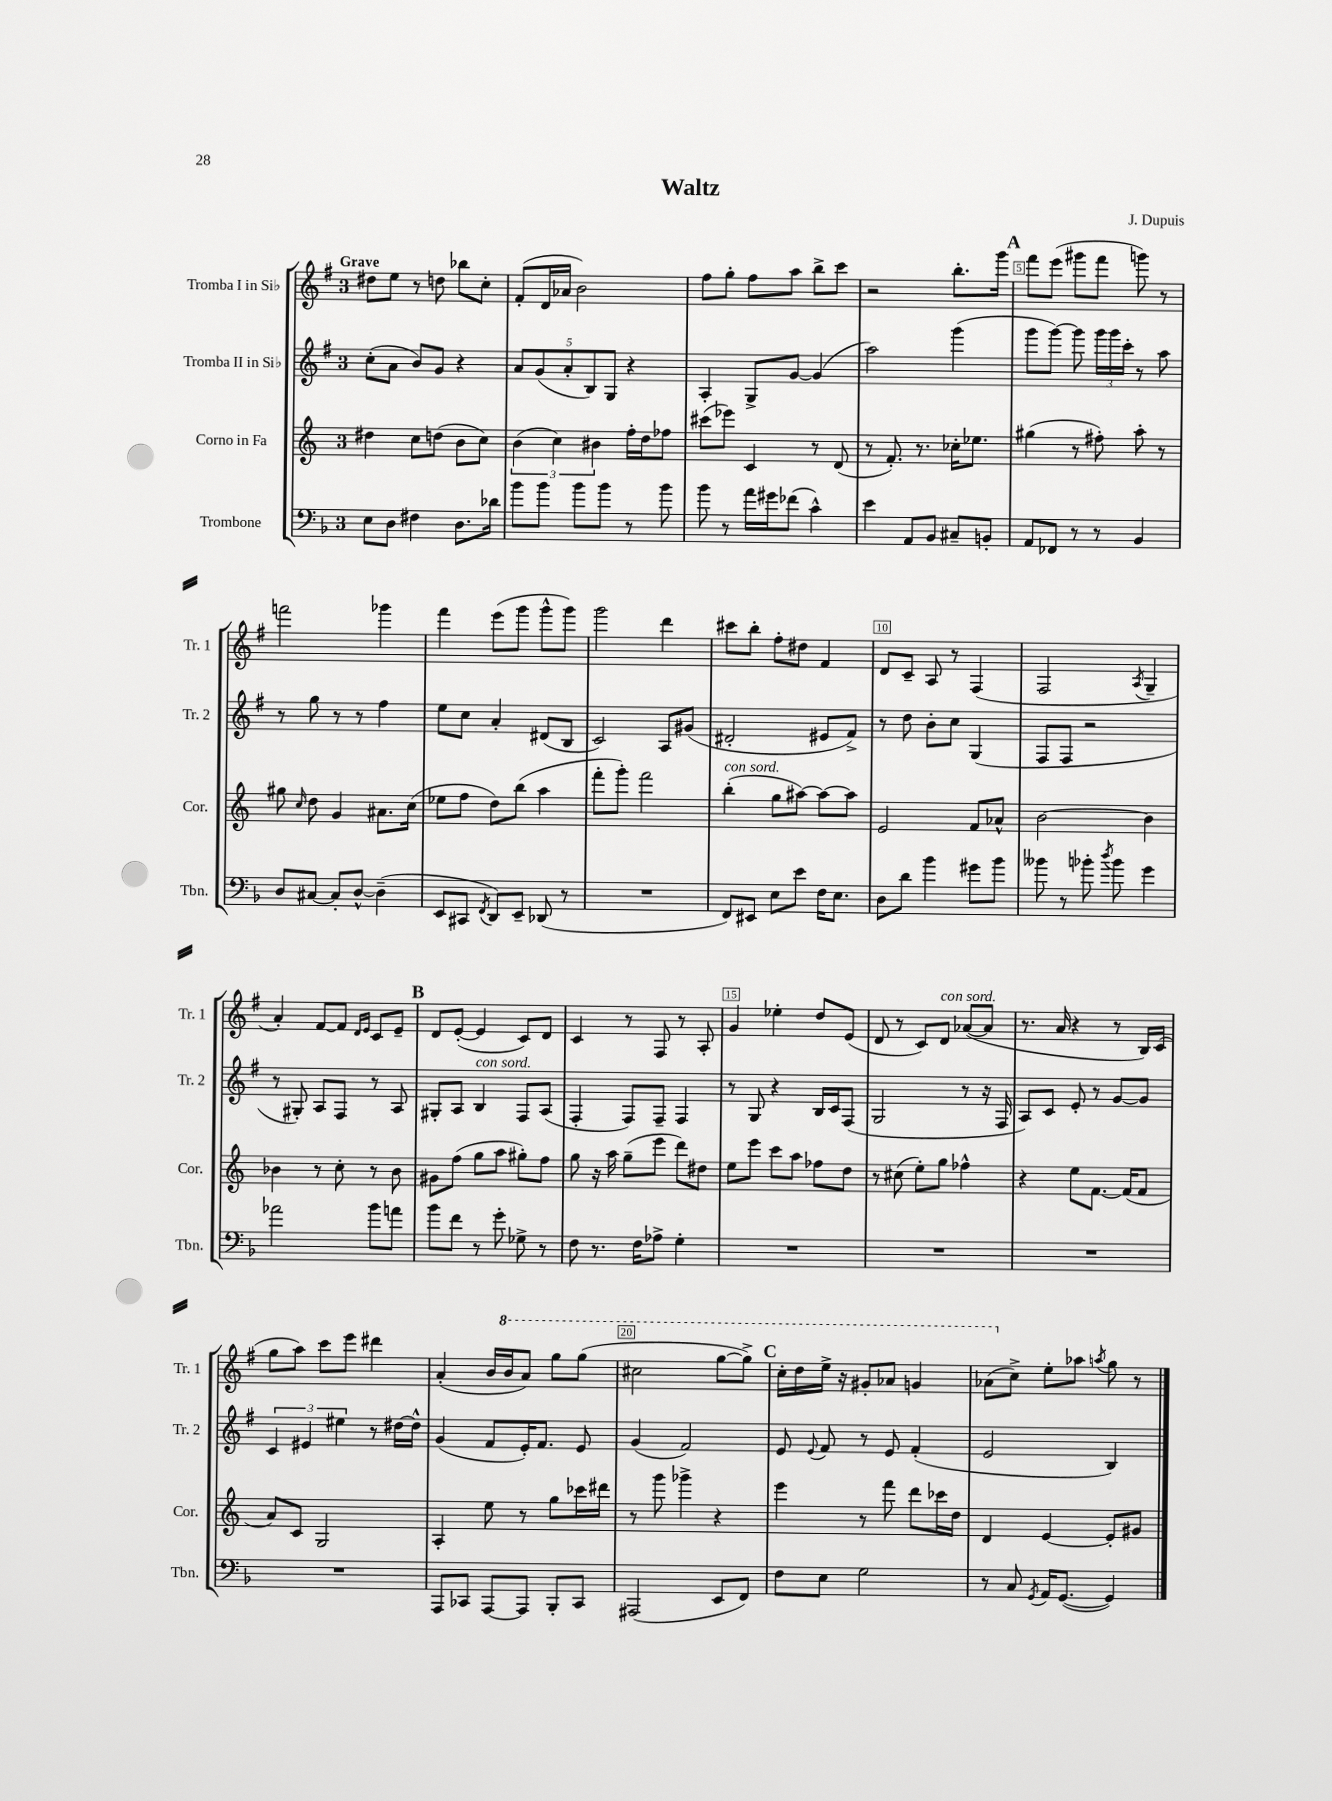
\header { title = "Waltz" composer = "J. Dupuis" }
<<
\new StaffGroup <<
\new Staff = "s0" \with { instrumentName = "Tromba I in Sib" shortInstrumentName = "Tr. 1" } {
    \clef treble \key g \major \once \override Staff.TimeSignature.style = #'single-digit \time 3/4 \tempo "Grave"
    \autoBeamOff dis''8[ e''8] r8 d''8 bes''8[ c''8]-. |
    fis'8[-.( d'16 aes'16] b'2) |
    fis''8[ g''8]-. fis''8[ a''8] b''8[-> c'''8] |
    r2 b''8.[-. g'''16] |
    \mark \markup { \bold "A" } fis'''8[ e'''8]( gis'''8[ fis'''8] g'''8) r8 |
    f'''2 ges'''4 |
    fis'''4 e'''8[( g'''8] g'''8[-^ g'''8]) |
    g'''2 d'''4 |
    cis'''8[ b''8]-. fis''8[-. dis''8] fis'4 |
    d'8[ c'8]-- a8 r8 fis4( |
    fis2 \acciaccatura { a8 } g4-- |
    a'4-.) fis'8[~ fis'8] \grace { d'16[ e'16] } c'8[ e'8]-- |
    \mark \markup { \bold "B" } d'8[ e'8]~-.( e'4 c'8[) d'8] |
    c'4 r8 fis8 r8 a8-. |
    g'4 ees''4-. d''8[ e'8]( |
    d'8 r8 c'8[) d'8]^\markup { \italic "con sord." } aes'8[~( aes'8] |
    r8. a'16 r4 r8 b16[) c'16]( |
    g''8[ a''8]) c'''8[ e'''8] dis'''4 |
    a'4-.( b'16[ \ottava #1 b''16 a''8]) g'''8[ g'''8]( |
    cis'''2 g'''8[~ g'''8]->) |
    \mark \markup { \bold "C" } c'''16[-. d'''16 e'''16]-> r16 gis''8[-. aes''8] g''4 |
    aes''8[( \ottava #0 c''8]->) e''8[-. aes''!8] \acciaccatura { a''8 } g''8 r8 \bar "|." |
}
\new Staff = "s1" \with { instrumentName = "Tromba II in Sib" shortInstrumentName = "Tr. 2" } {
    \clef treble \key g \major \once \override Staff.TimeSignature.style = #'single-digit \time 3/4
    \autoBeamOff c''8[-.( a'8] b'8[) g'8] r4 |
    \tuplet 5/4 { a'8[ g'8( a'8-. b8) g8] } r4 |
    a4-. g8[-> g'8]~ g'4( |
    a''2) g'''4( |
    \mark \markup { \bold "A" } g'''8[ g'''8]~) g'''8 \tuplet 3/2 { g'''16[ g'''16 c'''16]-. } r8 a''8 |
    r8 g''8 r8 r8 fis''4 |
    e''8[ c''8] a'4-. dis'8[( b8] |
    c'2) a8[ gis'8]( |
    dis'2-. eis'8[ fis'8]->) |
    r8 d''8 b'8[-. c''8] g4( |
    fis8[ fis8] r2 |
    r8 gis8-.) a8[ fis8] r8 a8 |
    \mark \markup { \bold "B" } gis8[-. a8] b4^\markup { \italic "con sord." } fis8[ a8]( |
    fis4-. fis8[) fis8]-- fis4 |
    r8 g8 r4 b16[ c'16 fis8]( |
    g2 r8 r16 fis16 |
    a8[) c'8] e'8-. r8 g'8[~ g'8] |
    \tuplet 3/2 { c'4 eis'4 eis''4 } r8 dis''16[~ dis''16]-^ |
    g'4( fis'8[ e'16-.) fis'8.] e'8 |
    g'4( fis'2) |
    \mark \markup { \bold "C" } e'8 \appoggiatura { e'8 } fis'8 r8 e'8 fis'4-.( |
    e'2 b4) \bar "|." |
}
\new Staff = "s2" \with { instrumentName = "Corno in Fa" shortInstrumentName = "Cor." } {
    \clef treble \key c \major \once \override Staff.TimeSignature.style = #'single-digit \time 3/4
    \autoBeamOff dis''4 c''8[ d''8]( b'8[ c''8]) |
    \tuplet 3/2 { b'4( c''4) bis'4 } f''16[-. d''16 fes''8] |
    cis'''8[( ees'''8]) c'4 r8 d'8( |
    r8 f'8.-.) r8. ces''16[-. ees''8.] |
    \mark \markup { \bold "A" } gis''4( r8 fis''8-.) a''8-. r8 |
    gis''8 \grace { c''16 } d''8 g'4 ais'8.[ c''16]( |
    ees''8[ f''8] d''8[) b''8]( a''4 |
    f'''8[-. g'''8]-.) f'''2 |
    b''4-.^\markup { \italic "con sord." }( g''8[ ais''8]~) ais''8[~ ais''8] |
    e'2 f'8[ aes'8]-^ |
    b'2~ b'4 |
    bes'4 r8 c''8-. r8 bes'8 |
    \mark \markup { \bold "B" } gis'8[ f''8]( g''8[ a''8] gis''8[-.) f''8] |
    g''8 r16 a''16 g''8[--( e'''8] d'''8[) dis''8] |
    e''8[ e'''8] c'''8[ a''8] fes''8[ d''8] |
    r8 cis''8( e''8[-.) g''8] fes''4-^ |
    r4 e''8[ f'8.]~ f'16[( f'8] |
    a'8[) c'8] g2 |
    a4-. e''8 r8 g''8[ ces'''16 dis'''16] |
    r8 g'''8 ges'''4-> r4 |
    \mark \markup { \bold "C" } e'''4 r8 f'''8 d'''8[ ces'''16 d''16] |
    d'4 e'4~ e'8[-. gis'8] \bar "|." |
}
\new Staff = "s3" \with { instrumentName = "Trombone" shortInstrumentName = "Tbn." } {
    \clef bass \key f \major \once \override Staff.TimeSignature.style = #'single-digit \time 3/4
    \autoBeamOff e8[ d8] fis4 d8.[ des'16] |
    bes'8[ bes'8] bes'8[ bes'8] r8 bes'8 |
    bes'8 r8 a'16[ gis'16 fes'8]( c'4-^) |
    e'4 a,8[ bes,8] cis8[-- b,8]-. |
    \mark \markup { \bold "A" } a,8[ fes,8] r8 r8 bes,4 |
    d8[ cis8]~ cis8[-. d8]~-^ d4--( |
    e,8[ cis,8] \acciaccatura { f,8 } d,8[) e,8]-- des,8( r8 |
    R2. |
    f,8[) eis,8] e8[ e'8] f16[ e8.] |
    d8[ d'8] bes'4 gis'8[ bes'8] |
    beses'8 r8 bes'8-. \acciaccatura { d''8 } bes'8 g'4 |
    aes'2 bes'8[ a'8] |
    \mark \markup { \bold "B" } bes'8[ f'8] r8 g'8-. ges8-> r8 |
    f8 r8. f16[ aes8]-> g4-. |
    R2. |
    R2. |
    R2. |
    R2. |
    a,,8[ ces,8] a,,8[~ a,,8] bes,,8[-. ces,8] |
    ais,,2( e,8[ f,8]) |
    \mark \markup { \bold "C" } f8[ e8] g2 |
    r8 c8 \acciaccatura { g,8 } a,16[ g,8.]~( g,4) \bar "|." |
}
>>
>>
\layout { \context { \Score \override BarNumber.break-visibility = ##(#f #t #t) barNumberVisibility = #(every-nth-bar-number-visible 5) \override BarNumber.stencil = #(make-stencil-boxer 0.1 0.3 ly:text-interface::print) } }
